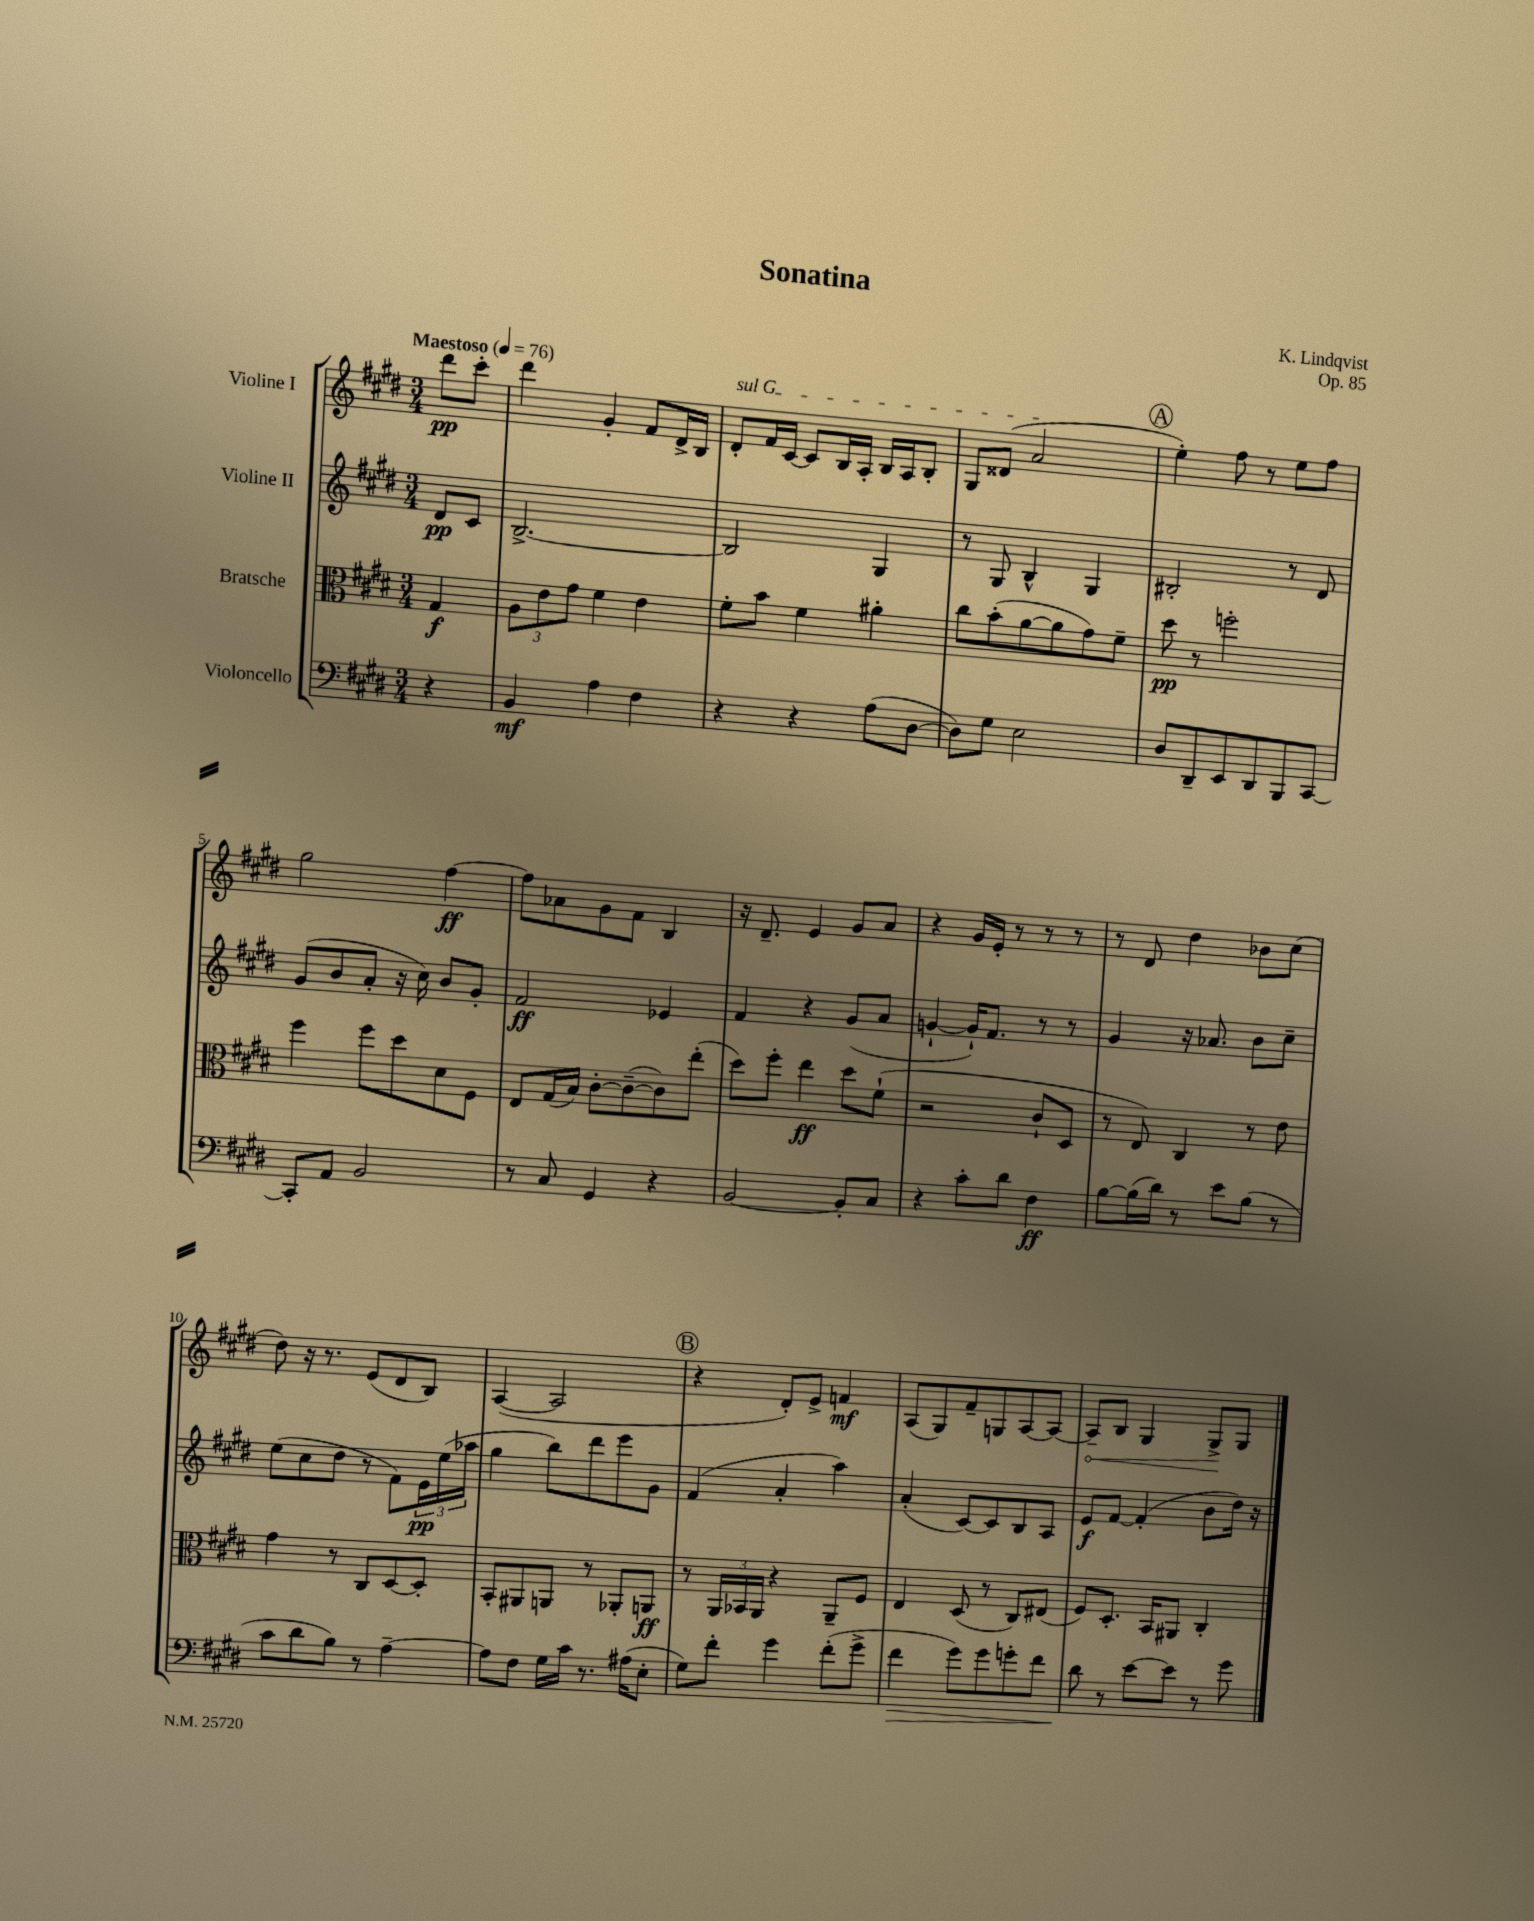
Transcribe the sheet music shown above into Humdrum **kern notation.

**kern	**kern	**kern	**kern
*staff4	*staff3	*staff2	*staff1
*clefF4	*clefC3	*clefG2	*clefG2
*k[f#c#g#d#]	*k[f#c#g#d#]	*k[f#c#g#d#]	*k[f#c#g#d#]
*M3/4	*M3/4	*M3/4	*M3/4
*MM76	*MM76	*MM76	*MM76
4r	4G#	8d#	8ddd#
.	.	8c#	8ccc#'
=	=	=	=
4BB	12A	[2.B^	4ddd#
.	12e	.	.
.	12g#	.	.
4A	4f#	.	4g#'
4F#	4e	.	8f#
.	.	.	16d#^
.	.	.	16B
=	=	=	=
4r	8f#'	2B]	8d#'
.	8b	.	16f#
.	.	.	[16c#
4r	4f#	.	8c#]
.	.	.	16B
.	.	.	16A'
(8A	4a#'	4G#	16B
.	.	.	16A
[8D#	.	.	8B'
=	=	=	=
8D#])	8cc#	8r	8G#
8G#	(8b'	8G#	(8d##
2E	[8a	4B^^	2a
.	8a]	.	.
.	8g#)	4G#	.
.	8f#~	.	.
=	=	=	=
8D#	8dd#	2B#'	4ee')
8DD#~	8r	.	.
8EE	2ff'	.	8ff#
8DD#	.	.	8r
8BBB	.	8r	8ee
[8CC#	.	8d#	8ff#
=	=	=	=
8CC#']	4ff#	(8g#	2gg#
8AA	.	8b	.
2BB	8ff#	8a'	.
.	8dd#	16r	.
.	.	16cc#)	.
.	8d#	8b	[4ff#
.	8F#	8g#'	.
=	=	=	=
8r	8E	2f#	8ff#]
8C#	(16G#	.	8a-
.	16B)	.	.
4GG#	[8c#'	.	8g#
.	(8c#~_	.	8f#
4r	8c#])	4e-	4B
.	(8ee'	.	.
=	=	=	=
[2BB	8dd#)	4f#	16r
.	.	.	8.d#~
.	8ff#'	.	.
.	4ee	4r	4e
8BB']	8dd#	(8g#	8g#
8C#	(8f#`	8a	8a
=	=	=	=
4r	2r	[4g`	4r
8c#'	.	16g`])	16g#
.	.	8.f#	16e'
8d#	.	.	8r
4F#	8c#`	8r	8r
.	8D#	8r	8r
=	=	=	=
[8B	8r	4g#	8r
(16B]	8E)	.	8d#
16d#)	.	.	.
8r	4C#	16r	4dd#
.	.	8.a-	.
8e	.	.	.
(8B	8r	8b	8b-
8r	8e	8cc#~	(8cc#
=	=	=	=
8c#	4g#	(8ee	8dd#)
8d#	.	8cc#	16r
.	.	.	8.r
8B)	8r	8dd#	.
8r	8C#	8r	(8e
[4A~	[8D#	8f#)	8d#
.	8D#']	24e	8B)
.	.	(24ee	.
.	.	24aa-	.
=	=	=	=
8A]	8BB'	4gg#	([4A
8F#	8AA#	.	.
16G#	8AA	8bb)	2A]
16c#	.	.	.
8.r	8r	8ddd#	.
.	8AA-'	8eee	.
(16A#	.	.	.
8E'	8AA	8g#	.
=	=	=	=
8G#)	8r	(4f#	4r
8f#'	24AA	.	.
.	24BB-	.	.
.	24AA	.	.
4g#	4r	4a'	8d#')
.	.	.	8e^
(8f#'	8AA~	4aa)	4f
8g#^	8F#	.	.
=	=	=	=
4f#	4E	(4a'	(8A
.	.	.	8G#)
8g#)	(8D#	[8c#)	8f#~
8g#	8r	8c#]	8G
8g'	8C#)	8B	[8A
8f#	(8E#	8A	8A_
=	=	=	=
8d#	8F#)	8e	8A~]
8r	8.D#'	[8f#	8B
[8e	.	(4f#']	4G#
.	16BB	.	.
8e]	8AA#	.	.
8r	4C#'	8b	8G#^
8g#	.	16dd#)	8G#
.	.	16r	.
==	==	==	==
*-	*-	*-	*-
